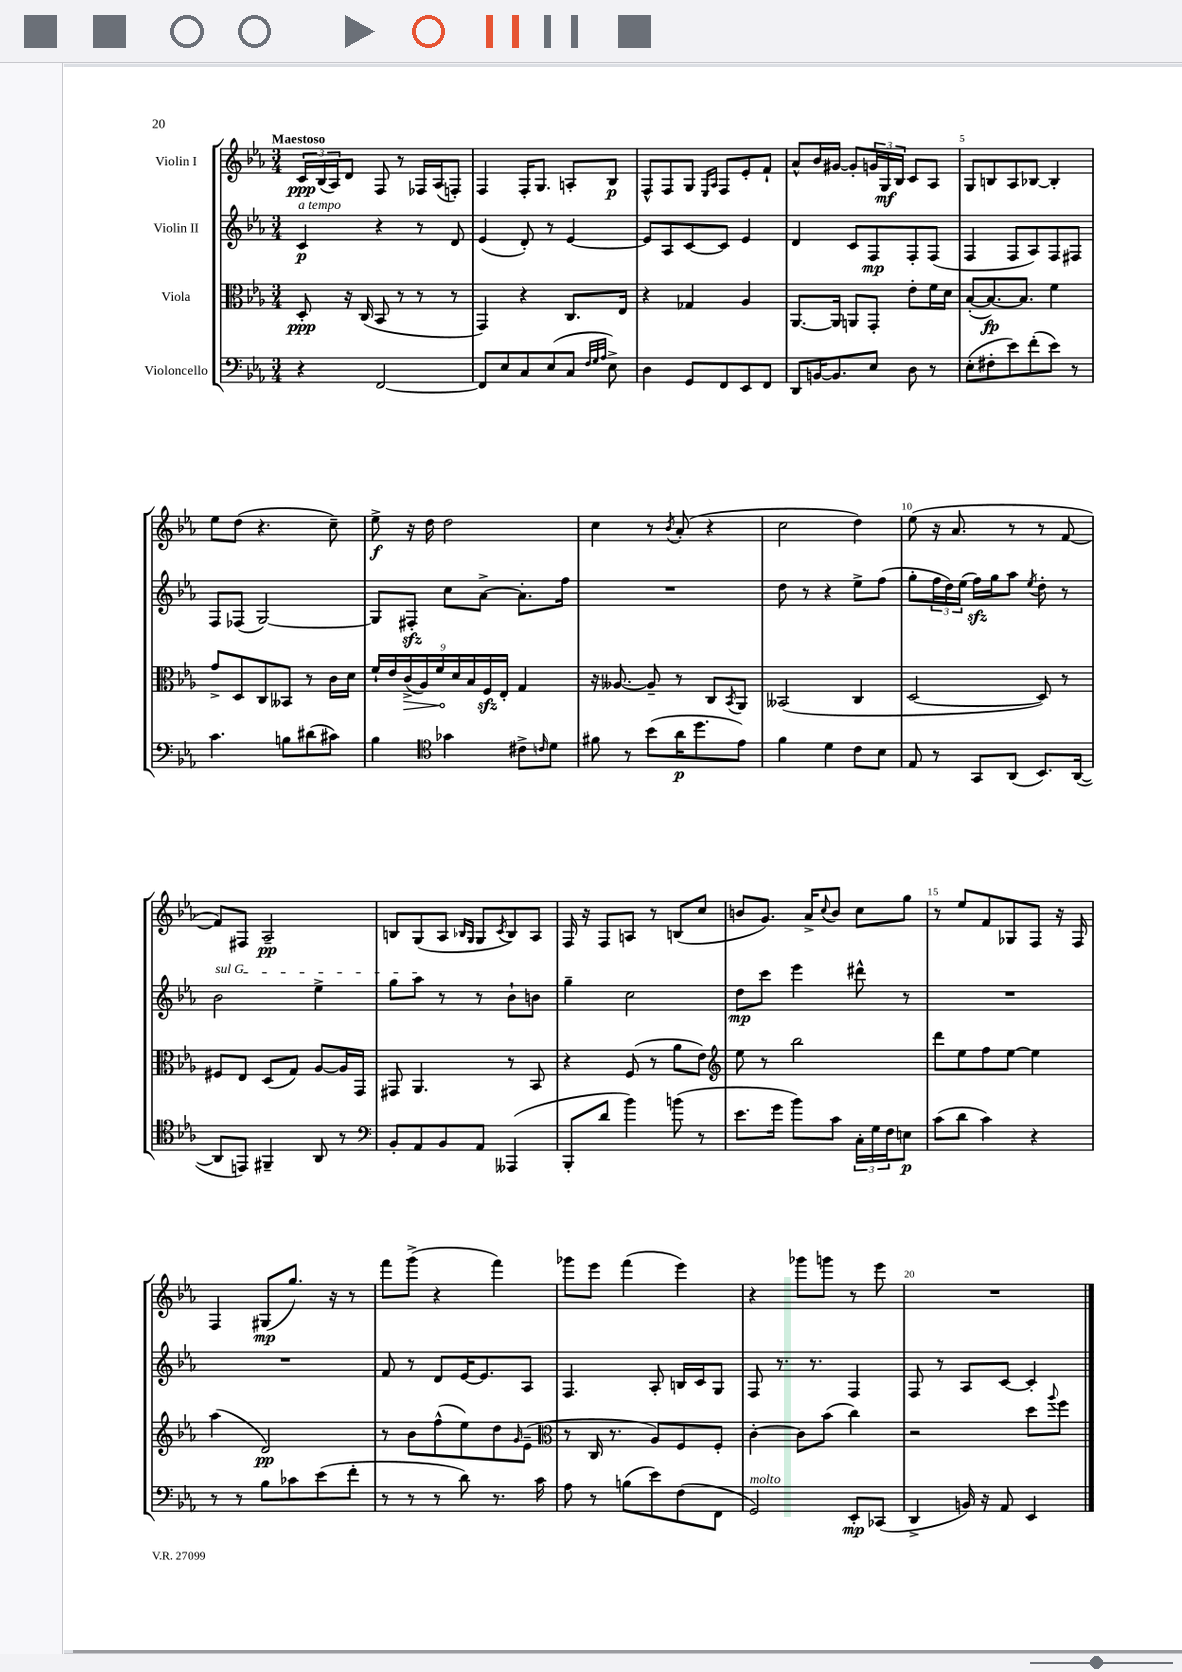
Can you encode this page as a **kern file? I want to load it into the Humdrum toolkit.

**kern	**kern	**kern	**kern
*staff4	*staff3	*staff2	*staff1
*clefF4	*clefC3	*clefG2	*clefG2
*k[b-e-a-]	*k[b-e-a-]	*k[b-e-a-]	*k[b-e-a-]
*M3/4	*M3/4	*M3/4	*M3/4
4r	8D'	4c	24c
.	.	.	(24B-
.	.	.	24A-)
.	16r	.	8d
.	(16C	.	.
[2FF	8BB-	4r	8F
.	8r	.	8r
.	8r	8r	16F-
.	.	.	(16A-
.	8r	8d	8F')
=	=	=	=
8FF]	4GG)	(4e-	4F
8E-	.	.	.
8C	4r	8d')	16F'
.	.	.	8.G
(8E-	.	8r	.
8C	8.C	[4e-	8A'
32qqF	.	.	.
32qqG	.	.	.
32qqA-	.	.	.
8E-^)	.	.	8B-
.	16E-	.	.
=	=	=	=
4D	4r	8e-]	8F^^
.	.	8A-	8F
8GG	4G-	[8c	8G
.	.	.	16qqE-
.	.	.	16qqA-
8FF	.	8c]	8F
8EE-	4A-	4e-	8e-'
8FF	.	.	8f`
=	=	=	=
8DD	[8.AA-	4d	8a-^^
[16BB	.	.	16b-
8.BB]	16AA-]	.	[16g#
.	8AA	8c	8g#']
8E-	8GG'	8F	24g
.	.	.	24G
.	.	.	24B-
8D	8e-'	8F'	8c
8r	16f	(8F	8A-
.	16d	.	.
=	=	=	=
(8E-'	([8B-'	4F	8G
8F#'	8.B-_)	.	8B
8e-)	.	8F	8A-
.	8.B-]	.	.
(8f'	.	8A-)	[8B-
8e-)	4f	8F	4B-']
8r	.	8F#	.
=	=	=	=
4.c	8g^	8F	8ee-
.	8D	(8F-	(8dd
.	8C	[2G)	4.r
8B	8BB--	.	.
(8d#	8r	.	.
8c#)	16c	.	8cc~)
.	16d	.	.
=	=	=	=
4B-	18f`	8G]	8ee-^
.	18e-	.	.
.	(18c^	.	.
.	.	8F#'	16r
.	18A-)	.	.
.	.	.	16dd
.	18f	.	.
*clefC4	*	*	*
4g-	.	8cc	2dd
.	18d	.	.
.	18B-	.	.
.	.	[8a-^	.
.	18F	.	.
.	18E-'	.	.
8c#^	4G	8.a-']	.
16qqc	.	.	.
8d	.	.	.
.	.	16ff	.
=	=	=	=
8f#	16r	2.r	4cc
.	[8.A--	.	.
8r	.	.	.
(8b-	8A--~]	.	8r
.	.	.	8qb-
16a-	8r	.	(8a-'
8.dd	.	.	.
.	8C	.	4r
.	8qBB-	.	.
8e-)	8AA-	.	.
=	=	=	=
4f	(2BB--	8dd	2cc
.	.	8r	.
4d	.	4r	.
8c	4C	8ee-^	4dd)
8B-	.	(8ff	.
=	=	=	=
8E-	[2D	8gg'	(8ee-
8r	.	24ff	16r
.	.	24dd)	.
.	.	.	8.a-
.	.	(24ee-	.
8GG	.	16ff)	.
.	.	16gg	.
(8AA-	.	8aa-	8r
.	.	8qee-	.
8.BB-)	8D])	8dd'	8r
.	8r	8r	[8f
([16AA-	.	.	.
=	=	=	=
8AA-]	8F#	2b-	8f])
8EE)	8E-	.	8F#
4FF#~	(8D	.	2A-~
.	8G)	.	.
8AA-	[8A-	4ee-^	.
8r	16A-]	.	.
.	16GG	.	.
=	=	=	=
*clefF4	*	*	*
8BB-'	8GG#	8gg	8B
8AA-	4.AA-	8aa-	(8G
8BB-	.	8r	8A-
.	.	.	16qqB-
.	.	.	16qqG
8AA-	.	8r	8G
.	.	.	8qc
(4AAA--	8r	8b-`	8B-)
.	8BB-	8b	8A-
=	=	=	=
8BBB-'	4r	4gg~	16F
.	.	.	16r
8d	.	.	8F
4b-)	(8F	2cc	8A
.	8r	.	8r
(8b	8a-	.	(8B
8r	8e-)	.	8cc
=	=	=	=
*	*clefG2	*	*
8.e-	8ee-	8dd	8b
.	8r	8ccc	8.g)
16g	.	.	.
8b-)	2bb-	4eee-	.
.	.	.	16a-^
.	.	.	8qqcc
8c	.	.	8b
24C'	.	8ddd#^^	8cc
24G	.	.	.
24F	.	.	.
8E	.	8r	8gg
=	=	=	=
(8c	8ddd	2.r	8r
8d	8ee-	.	8ee-
4c)	8ff	.	8f
.	[8ee-	.	8G-
4r	4ee-]	.	8F
.	.	.	16r
.	.	.	16F
=	=	=	=
8r	(4aa-	2.r	4F
8r	.	.	.
8B-	2d)	.	(8G#
8c-	.	.	8.gg)
(8e-	.	.	.
.	.	.	16r
8f'	.	.	8r
=	=	=	=
8r	8r	8f	8fff
8r	8b-	8r	(8ggg^
8r	(8ff^^	8d	4r
8d)	8ee-)	[16e-	.
.	.	8.e-]	.
8.r	8dd	.	4fff)
.	16qqg	.	.
.	(8e-~	8A-	.
16c	.	.	.
=	=	=	=
*	*clefC3	*	*
8A-	8r	4.F	8ggg-
8r	16C	.	8eee-
.	8.r	.	.
(8B	.	.	(4fff
8e-)	8A-)	8A-'	.
(8F	8F	16B	4eee-)
.	.	16c	.
8FF	8F'	8G	.
=	=	=	=
2GG)	[4c'	8F	4r
.	.	8.r	.
.	8c]	.	8ggg-
.	.	8.r	.
.	(8b-	.	8ggg
8EE-'	4cc)	4F	8r
(8CC-	.	.	8eee-
=	=	=	=
4DD^	2r	8F	2.r
.	.	8r	.
16BB)	.	8A-	.
16r	.	.	.
8AA-	.	[8c	.
4EE-	8dd	4c']	.
.	8qqaa-	.	.
.	8ff	.	.
==	==	==	==
*-	*-	*-	*-
